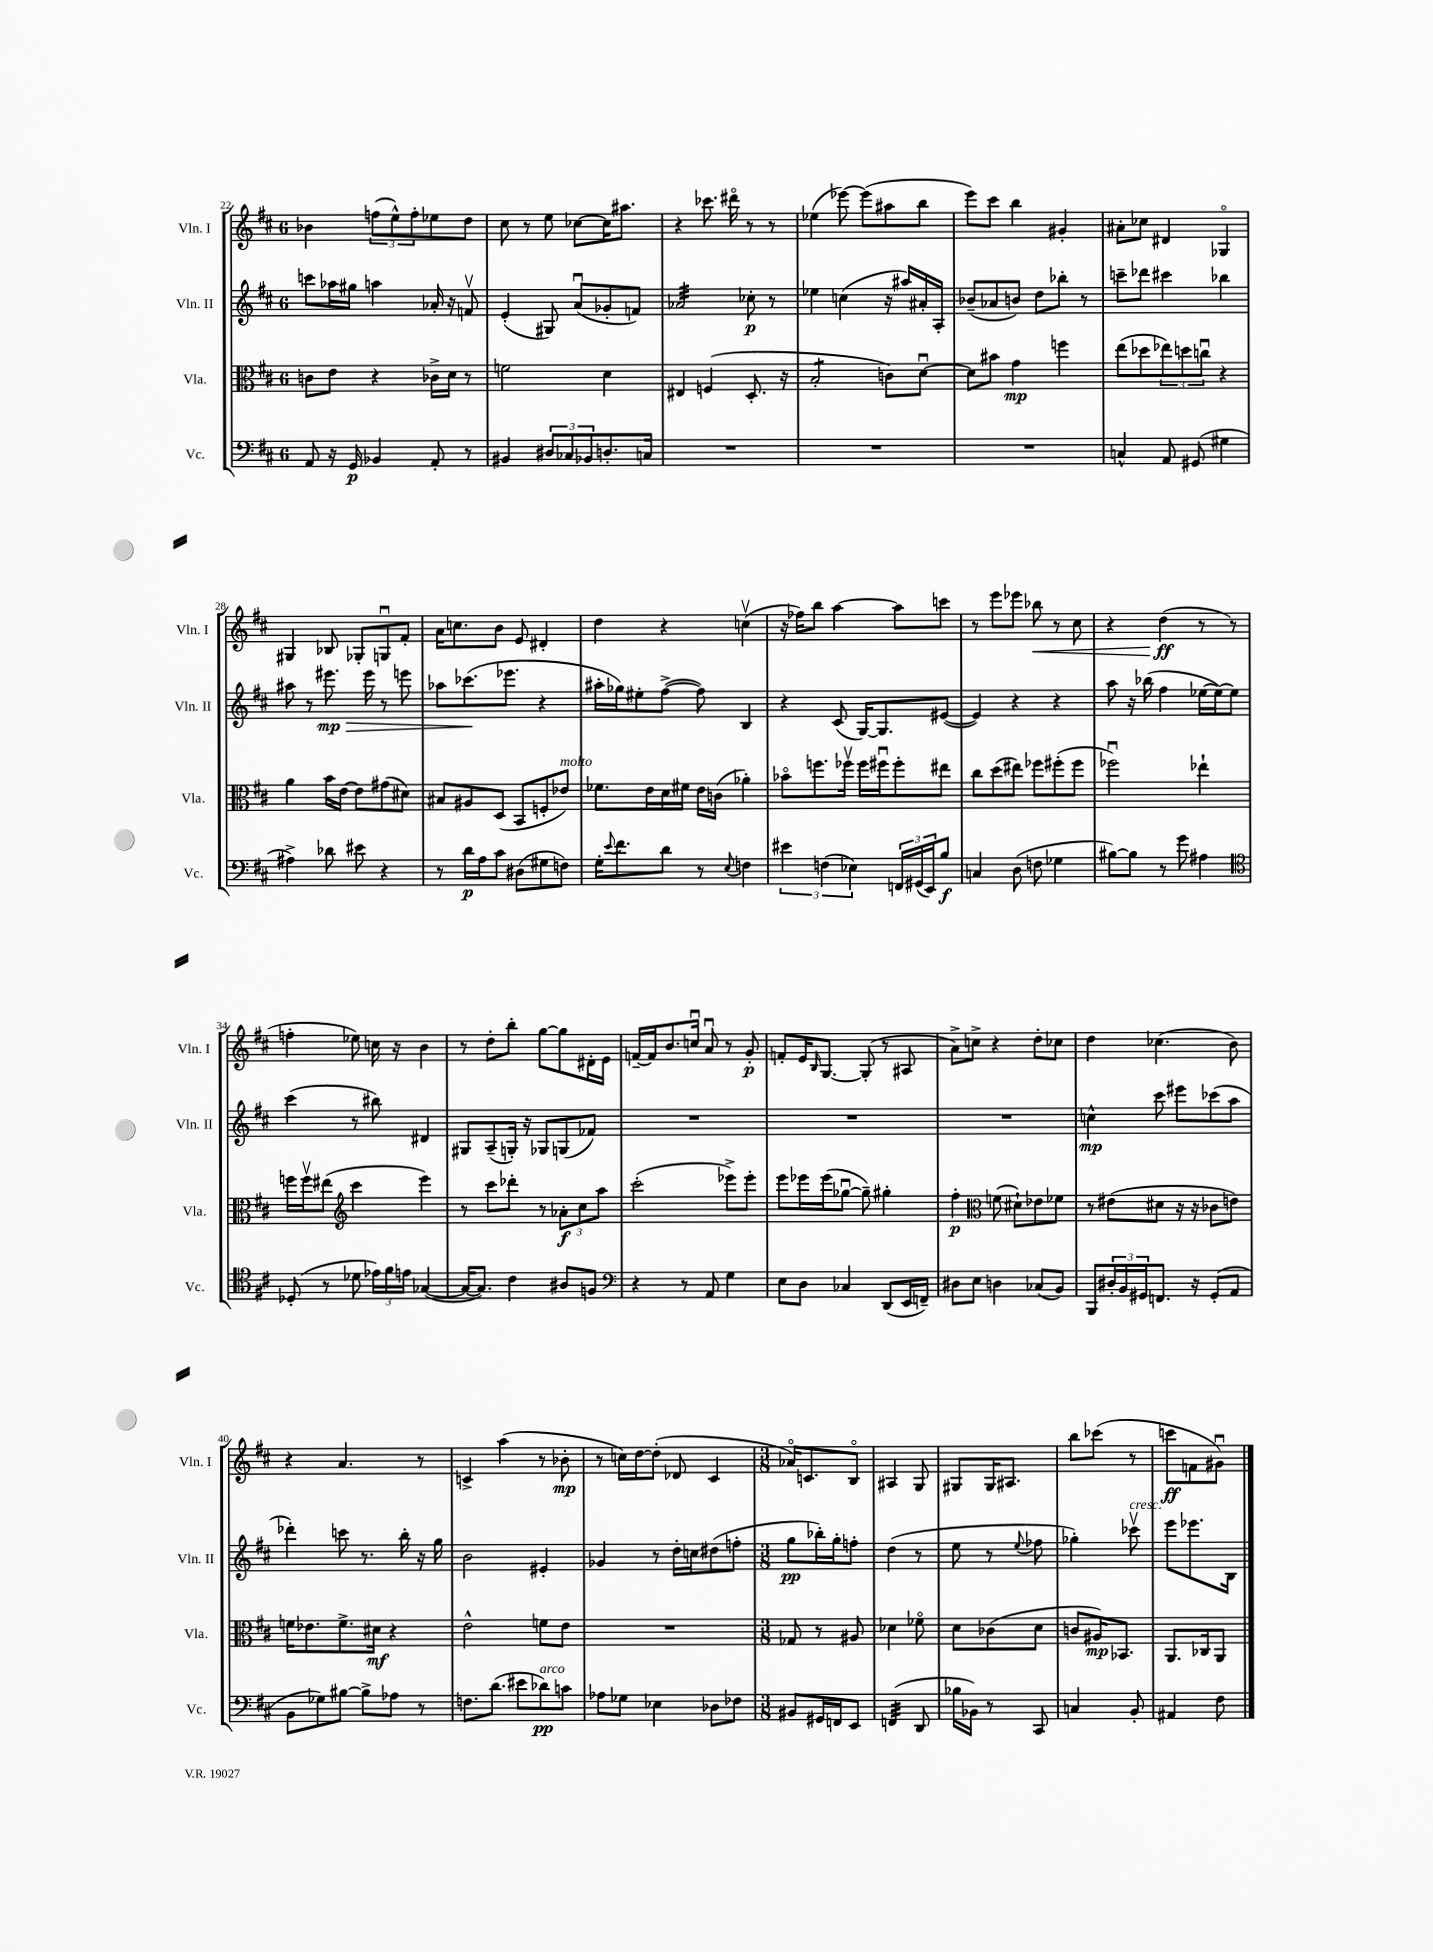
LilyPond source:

<<
\new StaffGroup <<
\new Staff = "s0" \with { instrumentName = "Vln. I" shortInstrumentName = "Vln. I" } {
    \clef treble \key d \major \once \override Staff.TimeSignature.style = #'single-digit \time 6/8
    bes'4 \tuplet 3/2 { f''8( e''8-^) f''8-. } ees''8 d''8 |
    cis''8 r8 e''8 ces''8~ ces''16 ais''8. |
    r4 ces'''8. dis'''16\flageolet r8 r8 |
    ees''4( ees'''8~) ees'''8( ais''8 b''8 |
    e'''8) cis'''8 b''4 gis'4-. |
    ais'8-. ces''8 dis'4 ges4\flageolet |
    gis4 bes8 ges8-. g8\downbow fis'8-. |
    a'16 c''8. b'8 e'8 dis'4-. |
    d''4 r4 c''4\upbow( |
    r16 fes''16) b''8 a''4~ a''8 c'''8 |
    r8 e'''8 ees'''8 bes''8\< r8 cis''8 |
    r4 d''4\ff\!( r8 r8 |
    f''4-. ees''8) c''16 r16 b'4 |
    r8 d''8-. b''8-. g''8~ g''8 dis'16-. e'16 |
    f'16~-- f'16 b'8. c''16\downbow a'8\downbow r8 g'8-.\p |
    f'8-. e'16 \grace { b16 } g8.~ g8-.( r8 ais8 |
    a'8->) c''8-> r4 d''8-. ces''8 |
    d''4 ces''4.( b'8) |
    r4 a'4. r8 |
    c'4-> a''4( r8 bes'8-.\mp |
    r8 c''16) d''16~ d''8-.( des'8 cis'4 |
    \numericTimeSignature \time 3/8 aes'16\flageolet) c'8. b8\flageolet |
    ais4 g8 |
    gis8 gis16 ais8. |
    b''8 ces'''8( r8 |
    c'''8\ff f'8 gis'8\downbow) \bar "|." |
}
\new Staff = "s1" \with { instrumentName = "Vln. II" shortInstrumentName = "Vln. II" } {
    \clef treble \key d \major \once \override Staff.TimeSignature.style = #'single-digit \time 6/8
    c'''8 aes''16 gis''16 a''4 aes'16-. r16 f'8\upbow |
    e'4-.( gis8) a'8\downbow( ges'8-. f'8) |
    aes'2:32 ces''8-.\p r8 |
    ees''4 c''4( r16 ais''16) ais'16-. a16-. |
    bes'8--( aes'8 b'8) d''8 bes''8-. r8 |
    c'''8-- des'''8 cis'''4 bes''4 |
    ais''8 r8 eis'''8.\mp\> eis'''16 r8 e'''8 |
    aes''8 ces'''8.\!( ees'''8. r4 |
    ais''16-. ges''16) eis''8-. fis''8~->( fis''8) b4 |
    r4 cis'8( g16~) g8. eis'8~( |
    eis'4) r4 r4 |
    a''8 r16 bes''16( fis''4 ees''16~ ees''16~) ees''8 |
    cis'''4( r8 bis''8) dis'4 |
    gis8 a8--( g16-.) r16 ges8 g8( fes'8) |
    R2. |
    R2. |
    R2. |
    c''4-^\mp cis'''8 eis'''8 ces'''8( a''8 |
    des'''4-.) c'''8 r8. b''16-. r16 g''16 |
    b'2 eis'4-. |
    ges'4 r8 d''16-. c''16 dis''8( f''8-. |
    \numericTimeSignature \time 3/8 g''8\pp bes''16-.) g''16-. f''8-. |
    d''4( r8 |
    e''8 r8 \appoggiatura { e''8 } fes''8 |
    ges''4-.) ces'''8\upbow^\markup { \italic "cresc." } |
    e'''8 ees'''8. b16 \bar "|." |
}
\new Staff = "s2" \with { instrumentName = "Vla." shortInstrumentName = "Vla." } {
    \clef alto \key d \major \once \override Staff.TimeSignature.style = #'single-digit \time 6/8
    c'8 e'8 r4 ces'16-> d'16 r8 |
    f'2 d'4 |
    eis4 f4( d8.-. r16 |
    b2:8-. c'8) d'8~\downbow |
    d'8 bis'8 g'4\mp f''4 |
    e''8( des''8 \tuplet 3/2 { ees''8) d''8 c''8\downbow } r4 |
    a'4 b'16 e'16~ e'8 gis'8( dis'8) |
    bis8 ais8 d8( b,8 f8-. ees'8^\markup { \italic "molto" }) |
    fes'8. e'16 d'16 fis'16 e'16 c'16( aes'4-.) |
    bes'8\flageolet f''8. fes''16\upbow fes''16 fis''16\downbow fis''8-. eis''8 |
    cis''8 d''8( eis''8) fes''8 fis''8-.( fis''8 |
    fes''2\downbow) ees''4-! |
    f''16 f''16\upbow eis''8( \clef treble cis'''4 e'''4) |
    r8 cis'''8 des'''8-. r8 \tuplet 3/2 { aes'8-.\f cis''8 a''8 } |
    cis'''2-.( ees'''8->) ees'''8-. |
    e'''8 ees'''16 ees'''16( ges''8~\downbow ges''8--) gis''4-. |
    fis''4-.\p \clef alto f'8( dis'8-!) ees'8 fes'8 |
    r8 eis'8( dis'8 r16 r16 ces'8 e'8) |
    f'16 ees'8. f'8.-> dis'16\mf r4 |
    e'2-^ f'8 e'8 |
    R2. |
    \numericTimeSignature \time 3/8 ges8 r8 ais8 |
    des'4 fes'8\flageolet |
    d'8 ces'8( d'8 |
    c'8 ais16\mp) bes,8. |
    a,8. ces16 a,8 \bar "|." |
}
\new Staff = "s3" \with { instrumentName = "Vc." shortInstrumentName = "Vc." } {
    \clef bass \key d \major \once \override Staff.TimeSignature.style = #'single-digit \time 6/8
    a,8 r16 g,16\p bes,4 a,8-. r8 |
    bis,4 \tuplet 3/2 { dis8 ces8 bes,8 } d8.-. c16 |
    R2. |
    R2. |
    R2. |
    c4-^ a,8 gis,8( gis4 |
    ais4->) des'8 eis'8 r4 |
    r8 d'16\p a16 cis'8 dis8( gis8 f8) |
    g16-. \appoggiatura { e'8 } fis'8. d'8 r8 \appoggiatura { e8 } f4 |
    \tuplet 3/2 { eis'4 f4( ees4) } \tuplet 3/2 { f,16 gis,16( e,16) } b8\f |
    c4 d8( f8 ges4 |
    bis8~) bis8 r8 g'8 ais4 |
    \clef tenor des8-.( r8 des'8 \tuplet 3/2 { ees'16) fis'16 e'16 } ges4~( |
    ges16~ ges8.) cis'4 ais8 f8 |
    \clef bass r4 r8 a,8 g4 |
    e8 d8 ces4 d,8( e,16 f,16--) |
    dis8 e8 d4 ces8( b,8) |
    b,,8 \tuplet 3/2 { dis16-. b,16 gis,16 } f,8. r16 gis,8-.( a,8 |
    b,8 ges8) bis8~ bis8-> aes8 r8 |
    f8. d'8.( eis'8 des'8\pp^\markup { \italic "arco" }) c'8 |
    aes8 ges8 ees4 des8 fes8 |
    \numericTimeSignature \time 3/8 bis,8 gis,16 f,16 e,8 |
    f,4:32( d,8 |
    bes16 bes,16) r8 cis,8 |
    c4 b,8-. |
    ais,4 fis8 \bar "|." |
}
>>
>>
\layout { \context { \Score currentBarNumber = #22 } }
